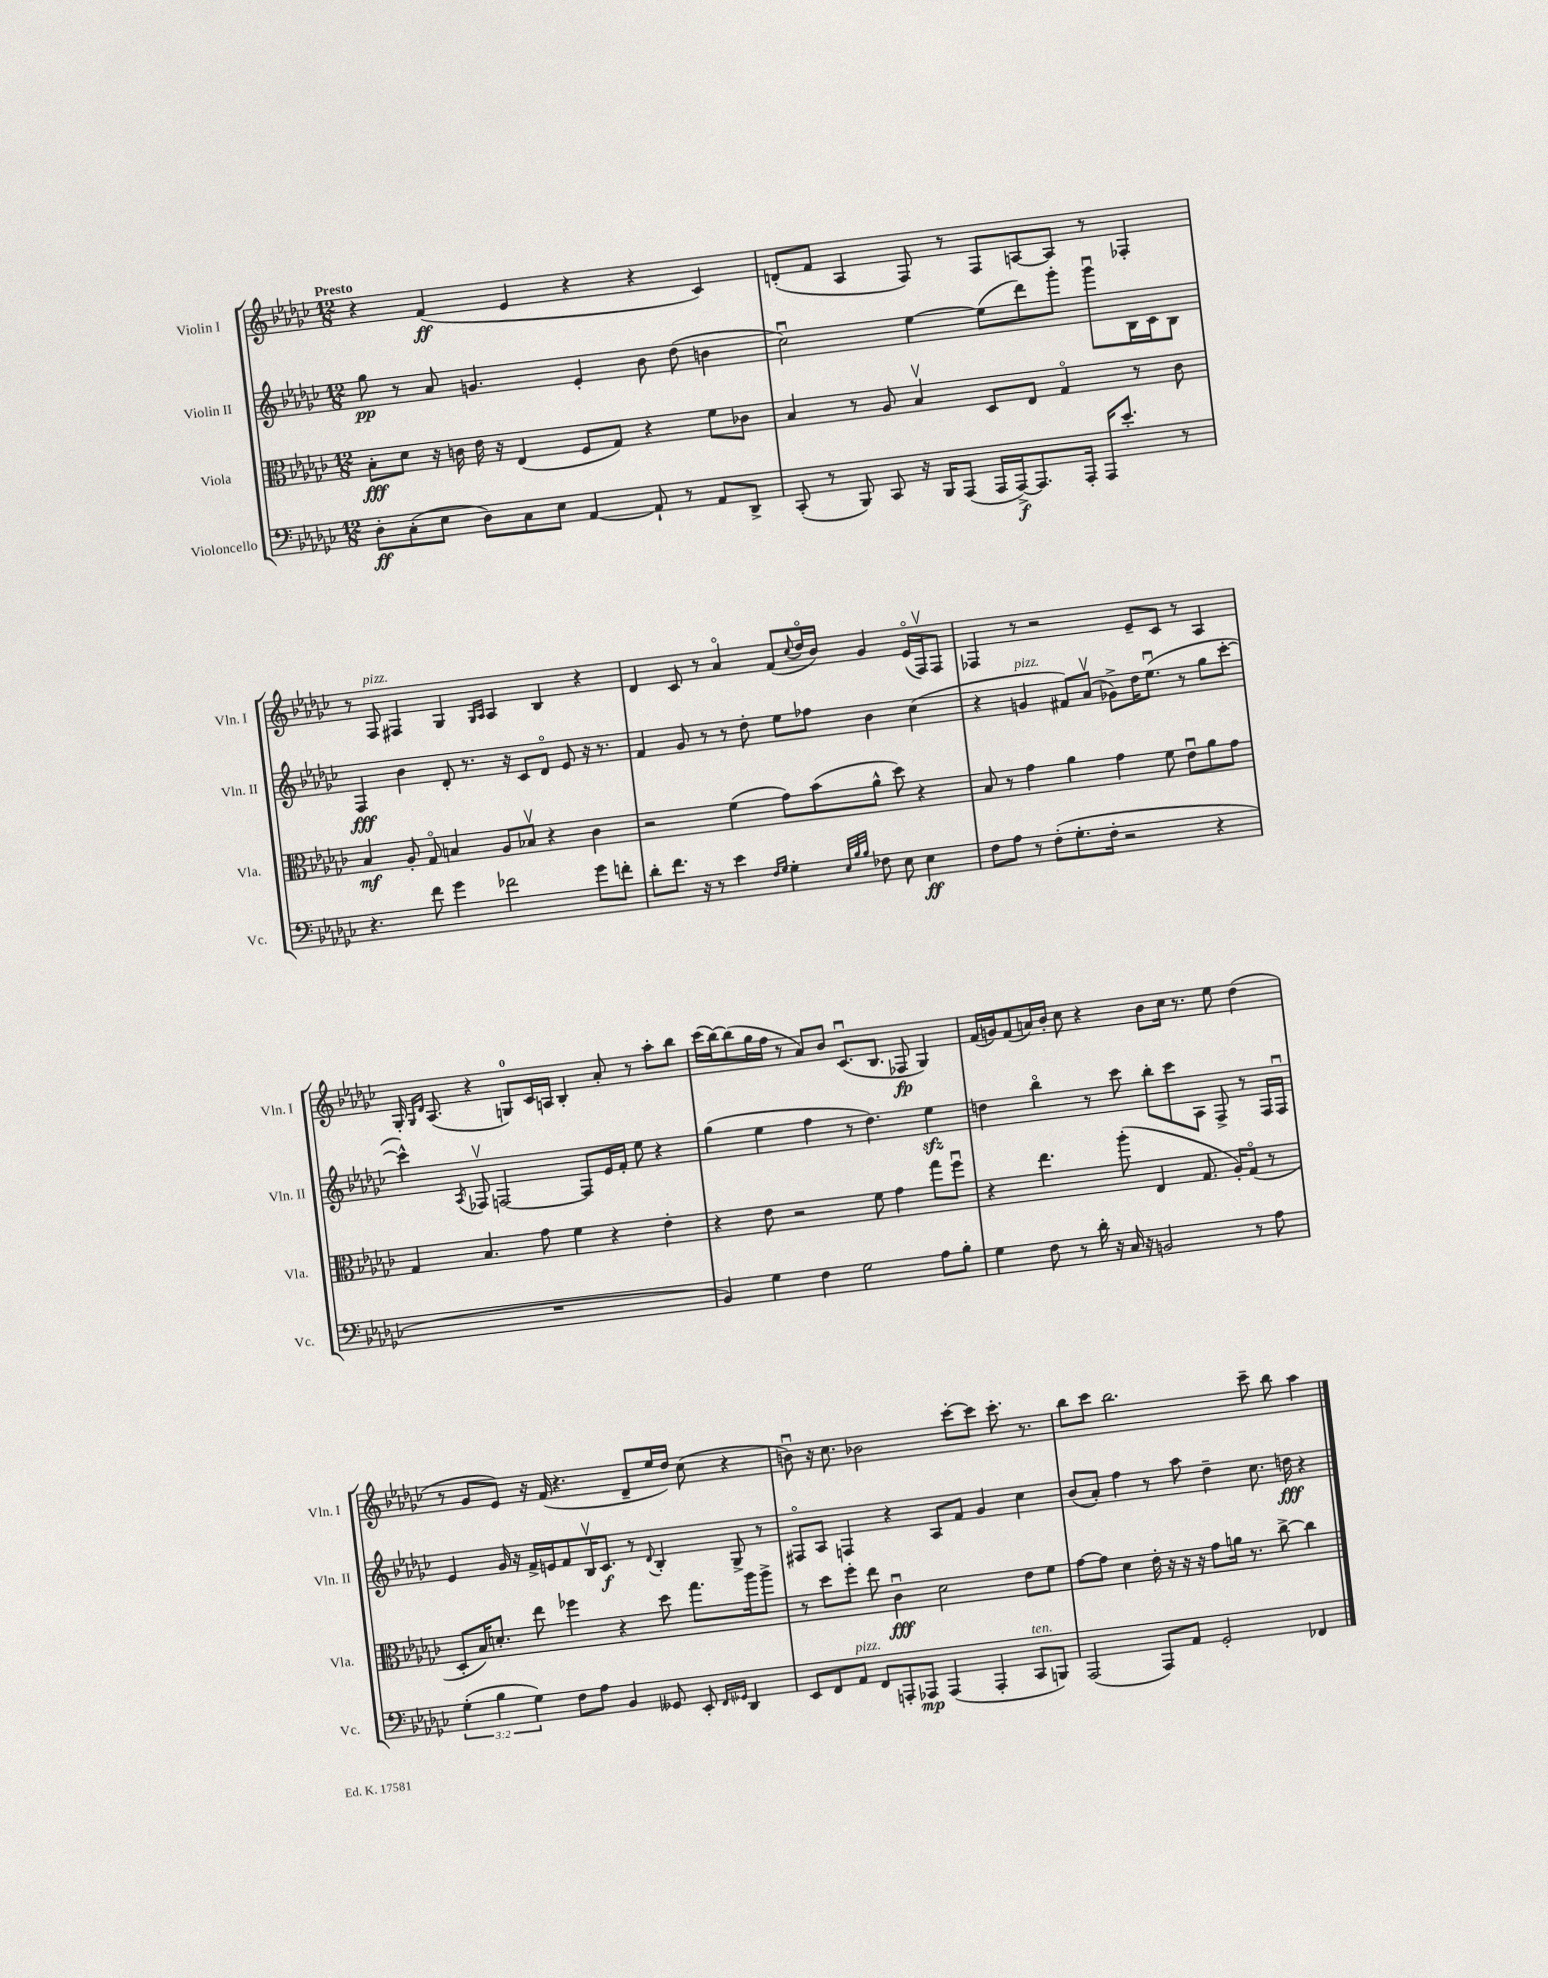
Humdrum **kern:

**kern	**dynam	**kern	**dynam	**kern	**dynam	**kern	**dynam
*part4	*part4	*part3	*part3	*part2	*part2	*part1	*part1
*staff4	*staff4	*staff3	*staff3	*staff2	*staff2	*staff1	*staff1
*I"Violoncello	*	*I"Viola	*	*I"Violin II	*	*I"Violin I	*
*I'Vc.	*	*I'Vla.	*	*I'Vln. II	*	*I'Vln. I	*
*clefF4	*	*clefC3	*	*clefG2	*	*clefG2	*
*k[b-e-a-d-g-c-]	*	*k[b-e-a-d-g-c-]	*	*k[b-e-a-d-g-c-]	*	*k[b-e-a-d-g-c-]	*
*M12/8	*	*M12/8	*	*M12/8	*	*M12/8	*
=1	=1	=1	=1	=1	=1	=1	=1
!	!	!	!	!	!	!LO:TX:a:B:t=Presto	!
8D-'\L	ff	8B-'\L	fff	8gg-\	pp	4r	.
(8C-'\	.	8d-\J	.	8r	.	.	.
8E-\J	.	16r	.	8a-/	.	(4f/	ff
.	.	16cn\	.	.	.	.	.
8D-\L)	.	16e-\	.	4.gn/	.	.	.
.	.	16r	.	.	.	.	.
8C-\	.	(4E-/	.	.	.	4e-/	.
8E-\J	.	.	.	.	.	.	.
[4AA-/	.	8F/L	.	4e-'/	.	4r	.
.	.	8G-/J)	.	.	.	.	.
8AA-`/]	.	4r	.	8b-\	.	4r	.
8r	.	.	.	(8dd-\	.	.	.
8AA-/L	.	8f\L	.	4bn\	.	4c-/)	.
8DD-^/J	.	8c-X\J	.	.	.	.	.
=2	=2	=2	=2	=2	=2	=2	=2
(8CC-'/	.	4B-/	.	2cc-u\)	.	(8dn'/L	.
8r	.	.	.	.	.	8f/J	.
8BBB-/)	.	8r	.	.	.	4A-/	.
8CC-/	.	8A-/	.	.	.	.	.
16r	.	4B-v/	.	[4ee-\	.	8F/)	.
16BBB-/KL	.	.	.	.	.	.	.
(8AAA-/J	.	.	.	.	.	8r	.
16AAA-/LL	.	8D-/L	.	(8ee-\L]	.	8F/L	.
[16AAA-^/J)	f	.	.	.	.	.	.
8.AAA-/]	.	8E-/J	.	8ddd-\)	.	[8An/	.
.	.	4G-/	.	8ggg-'\J	.	8A/J]	.
16AAA-'/Jk	.	.	.	.	.	.	.
16AAA-/KL	.	.	.	8ggg-u\L	.	8r	.
8.e-'/J	.	.	.	.	.	.	.
.	.	8r	.	16B-\L	.	4F-X'/	.
.	.	.	.	16c-\J	.	.	.
8r	.	8c-\	.	8B-\J	.	.	.
!!LO:LB:g=z
=3	=3	=3	=3	=3	=3	=3	=3
4.r	.	4B-/	mf	4F/	fff	8r	.
!	!	!	!	!	!	!LO:TX:a:i:t=pizz.	!
.	.	.	.	.	.	8F/	.
.	.	8A-'/	.	4b-\	.	4F#X/	.
8f\	.	8G-/	.	.	.	.	.
4g-\	.	4Bn/	.	8d-'/	.	4G-/	.
.	.	.	.	8.r	.	.	.
.	.	.	.	.	.	16qqG-/LL	.
.	.	.	.	.	.	16qqA-/JJ	.
2f-X\	.	8A-/L	.	.	.	4A-/	.
.	.	.	.	16r	.	.	.
.	.	8B-Xv/J	.	8c-/L	.	.	.
.	.	4r	.	8d-/J	.	4B-/	.
.	.	.	.	8e-/	.	.	.
8g-\L	.	4c-\	.	16r	.	4r	.
.	.	.	.	8.r	.	.	.
8fn'\J	.	.	.	.	.	.	.
=4	=4	=4	=4	=4	=4	=4	=4
8d-'\L	.	2r	.	4f/	.	4d-/	.
8.f\J	.	.	.	.	.	.	.
.	.	.	.	8g-/	.	8c-/	.
16r	.	.	.	.	.	.	.
8r	.	.	.	8r	.	8r	.
4e-\	.	(4f\	.	8r	.	4a-/	.
.	.	.	.	8dd-'\	.	.	.
16qqF/LL	.	.	.	.	.	.	.
16qqG-/JJ	.	.	.	.	.	.	.
4G-'\	.	8g-\L)	.	8ee-\L	.	(8f/L	.
.	.	.	.	.	.	8qqcc-/	.
.	.	(8b-\	.	8ff-X\J	.	16dd-/L	.
.	.	.	.	.	.	16b-/JJ)	.
32qqE-/LLL	.	.	.	.	.	.	.
32qqB-/	.	.	.	.	.	.	.
32qqB-/JJJ	.	.	.	.	.	.	.
8F-X\	.	8a-^^\J	.	4b-\	.	4g-/	.
8E-\	.	8dd-\)	.	.	.	.	.
4E-\	ff	4r	.	(4cc-\	.	(16e-/LL	.
.	.	.	.	.	.	16Fv/J)	.
.	.	.	.	.	.	8F/J	.
=5	=5	=5	=5	=5	=5	=5	=5
8F\L	.	8B-/	.	4r	.	4F-X/	.
8A-\J	.	8r	.	.	.	.	.
!	!	!	!	!LO:TX:a:i:t=pizz.	!	!	!
8r	.	4g-\	.	4gn/	.	8r	.
(8F'\L	.	.	.	.	.	2r	.
8.G-'\	.	4a-\	.	8f#X/L)	.	.	.
.	.	.	.	(8a-v/J	.	.	.
16F'\Jk	.	.	.	.	.	.	.
2r	.	4g-\	.	8g-X^\L)	.	.	.
.	.	.	.	16dd-\K	.	8e-~/L	.
.	.	.	.	(8.ee-u\J	.	.	.
.	.	8f\	.	.	.	8c-/J	.
.	.	8e-u\L	.	8r	.	8r	.
4r	.	8a-\	.	8gg-\L	.	4A-/	.
.	.	8g-\J	.	[8ccc-'\J	.	.	.
!!LO:LB:g=z
=6	=6	=6	=6	=6	=6	=6	=6
1.r	.	4G-/	.	4ccc-^^\])	.	16G-'/	.
.	.	.	.	.	.	16qqG-/LL	.
.	.	.	.	.	.	16qqd-/JJ	.
.	.	.	.	.	.	(8.A-/	.
.	.	.	.	8qA-/	.	.	.
.	.	4.B-/	.	8F-Xv/	.	4r	.
.	.	.	.	[2Fn/	.	.	.
.	.	.	.	.	.	8Gn/L)	.
.	.	8g-\	.	.	.	16c-/L	.
.	.	.	.	.	.	16An/JJ	.
.	.	4f\	.	.	.	4B-'/	.
.	.	.	.	8F/L]	.	.	.
.	.	4r	.	16e-/L	.	8a-'/	.
.	.	.	.	16f'/JJ	.	.	.
.	.	.	.	8ee-\	.	8r	.
.	.	4e-'\	.	4r	.	8aa-'\L	.
.	.	.	.	.	.	8bb-\J	.
=7	=7	=7	=7	=7	=7	=7	=7
4BB-/)	.	4r	.	(4gg-\	.	(16ccc-\LL	.
.	.	.	.	.	.	[16bb-\J)	.
.	.	.	.	.	.	(8bb-\]	.
4G-\	.	8e-\	.	4ee-\	.	16gg-\L	.
.	.	.	.	.	.	16ff\JJ	.
.	.	2r	.	.	.	8r	.
4F\	.	.	.	4ff\	.	8a-/L)	.
.	.	.	.	.	.	8b-/J	.
2G-\	.	.	.	8r	.	(8.c-u/L	.
.	.	8f\	.	4.dd-\)	.	.	.
.	.	.	.	.	.	8.B-/J	.
.	.	4g-\	.	.	.	.	.
.	.	.	.	.	.	8F-X/	fp
8A-\L	.	8gg-\L	.	4ee-zz\	.	4G-/)	.
8B-'\J	.	8ffu\J	.	.	.	.	.
=8	=8	=8	=8	=8	=8	=8	=8
4G-\	.	4r	.	4ddn\	.	(16f/LL	.
.	.	.	.	.	.	16gn/J)	.
.	.	.	.	.	.	(8f/	.
8F\	.	4.ee-\	.	4bb-\	.	16an/L)	.
.	.	.	.	.	.	16b-'/JJ	.
8r	.	.	.	.	.	8cc-\	.
16d-'\	.	.	.	8r	.	4r	.
16r	.	.	.	.	.	.	.
16C-/	.	(8aa-'\	.	8ccc-\	.	.	.
16r	.	.	.	.	.	.	.
2BBn/	.	4E-/	.	8bb-'\L	.	8b-\L	.
.	.	.	.	8ccc-\	.	16cc-\Jk	.
.	.	.	.	.	.	8.r	.
.	.	8.G-/	.	8A-\J	.	.	.
.	.	.	.	8F^/	.	8ee-\	.
.	.	16A-'/KL)	.	.	.	.	.
8r	.	(8G-/J	.	8r	.	(4dd-\	.
8A-\	.	8r	.	16F/LL	.	.	.
.	.	.	.	16Fu/JJ	.	.	.
!!LO:LB:g=z
=9	=9	=9	=9	=9	=9	=9	=9
(6G-'\	.	8D-'/L	.	4e-/	.	8r	.
.	.	16B-/K)	.	.	.	8g-/L	.
6B-\	.	.	.	.	.	.	.
.	.	8.dn'/J	.	.	.	.	.
.	.	.	.	16g-/	.	8e-/J)	.
.	.	.	.	16r	.	.	.
6G-\)	.	.	.	.	.	.	.
.	.	8ee-\	.	16f^/LL	.	16r	.
.	.	.	.	16en/J	.	(16f/	.
8F\L	.	4ff-X\	.	8f/	.	4.r	.
8A-\J	.	.	.	16B-v/K	.	.	.
.	.	.	.	8.c-/J	f	.	.
4BB-/	.	4r	.	.	.	.	.
.	.	.	.	8r	.	8d-~/L	.
.	.	.	.	8qqd-/	.	.	.
8GG--X/	.	8dd-\	.	4B-'/	.	16ee-/L	.
.	.	.	.	.	.	16dd-/JJ)	.
8EE-'/	.	8.gg-\L	.	.	.	(8cc-\	.
16qqFF/LL	.	.	.	.	.	.	.
16qqGG-X/JJ	.	.	.	.	.	.	.
4DD-/	.	.	.	8G-^/	.	4r	.
.	.	16aa-\k	.	.	.	.	.
.	.	8aa-^\J	.	8r	.	.	.
=10	=10	=10	=10	=10	=10	=10	=10
8EE-/L	.	8r	.	8F#X/L	.	8bnu\)	.
8FF/	.	8dd-\L	.	8A-/J	.	16r	.
.	.	.	.	.	.	8.cc-\	.
!LO:TX:a:i:t=pizz.	!	!	!	!	!	!	!
8AA-/J	.	8ff'\J	.	4Fn/	.	.	.
8FF/L	.	8ee-\	.	.	.	2b-X\	.
8AAAn'/	.	4c-u\	fff	4r	.	.	.
8AAA-X/J	mp	.	.	.	.	.	.
(4AAA-/	.	2d-\	.	8A-/L	.	.	.
.	.	.	.	8f/J	.	[8ccc-'\L	.
4AAA-'/	.	.	.	4g-/	.	8ccc-\J]	.
.	.	.	.	.	.	8.ccc-'\	.
!LO:TX:a:i:t=ten.	!	!	!	!	!	!	!
8CC-/L	.	8e-\L	.	4cc-\	.	.	.
.	.	.	.	.	.	8.r	.
8BBBn/J)	.	8f\J	.	.	.	.	.
=11	=11	=11	=11	=11	=11	=11	=11
(2AAA-/	.	[8g-\L	.	(8b-/L	.	8bb-\L	.
.	.	8g-\J]	.	8a-'/J)	.	8ccc-\J	.
.	.	4d-\	.	4ff\	.	2.bb-\	.
8AAA-/L)	.	16e-'\	.	8r	.	.	.
.	.	16r	.	.	.	.	.
8AA-/J	.	16r	.	8aa-\	.	.	.
.	.	16r	.	.	.	.	.
2GG-'/	.	8g-\L	.	4dd-~\	.	.	.
.	.	16an\Jk	.	.	.	.	.
.	.	8.r	.	.	.	.	.
.	.	.	.	8.cc-\	.	8ccc-~\	.
.	.	[8cc-^\	.	.	.	8bb-\	.
.	.	.	.	16ddn\	fff	.	.
4FF-X/	.	4cc-\]	.	4r	.	4aa-\	.
==	==	==	==	==	==	==	==
*-	*-	*-	*-	*-	*-	*-	*-
